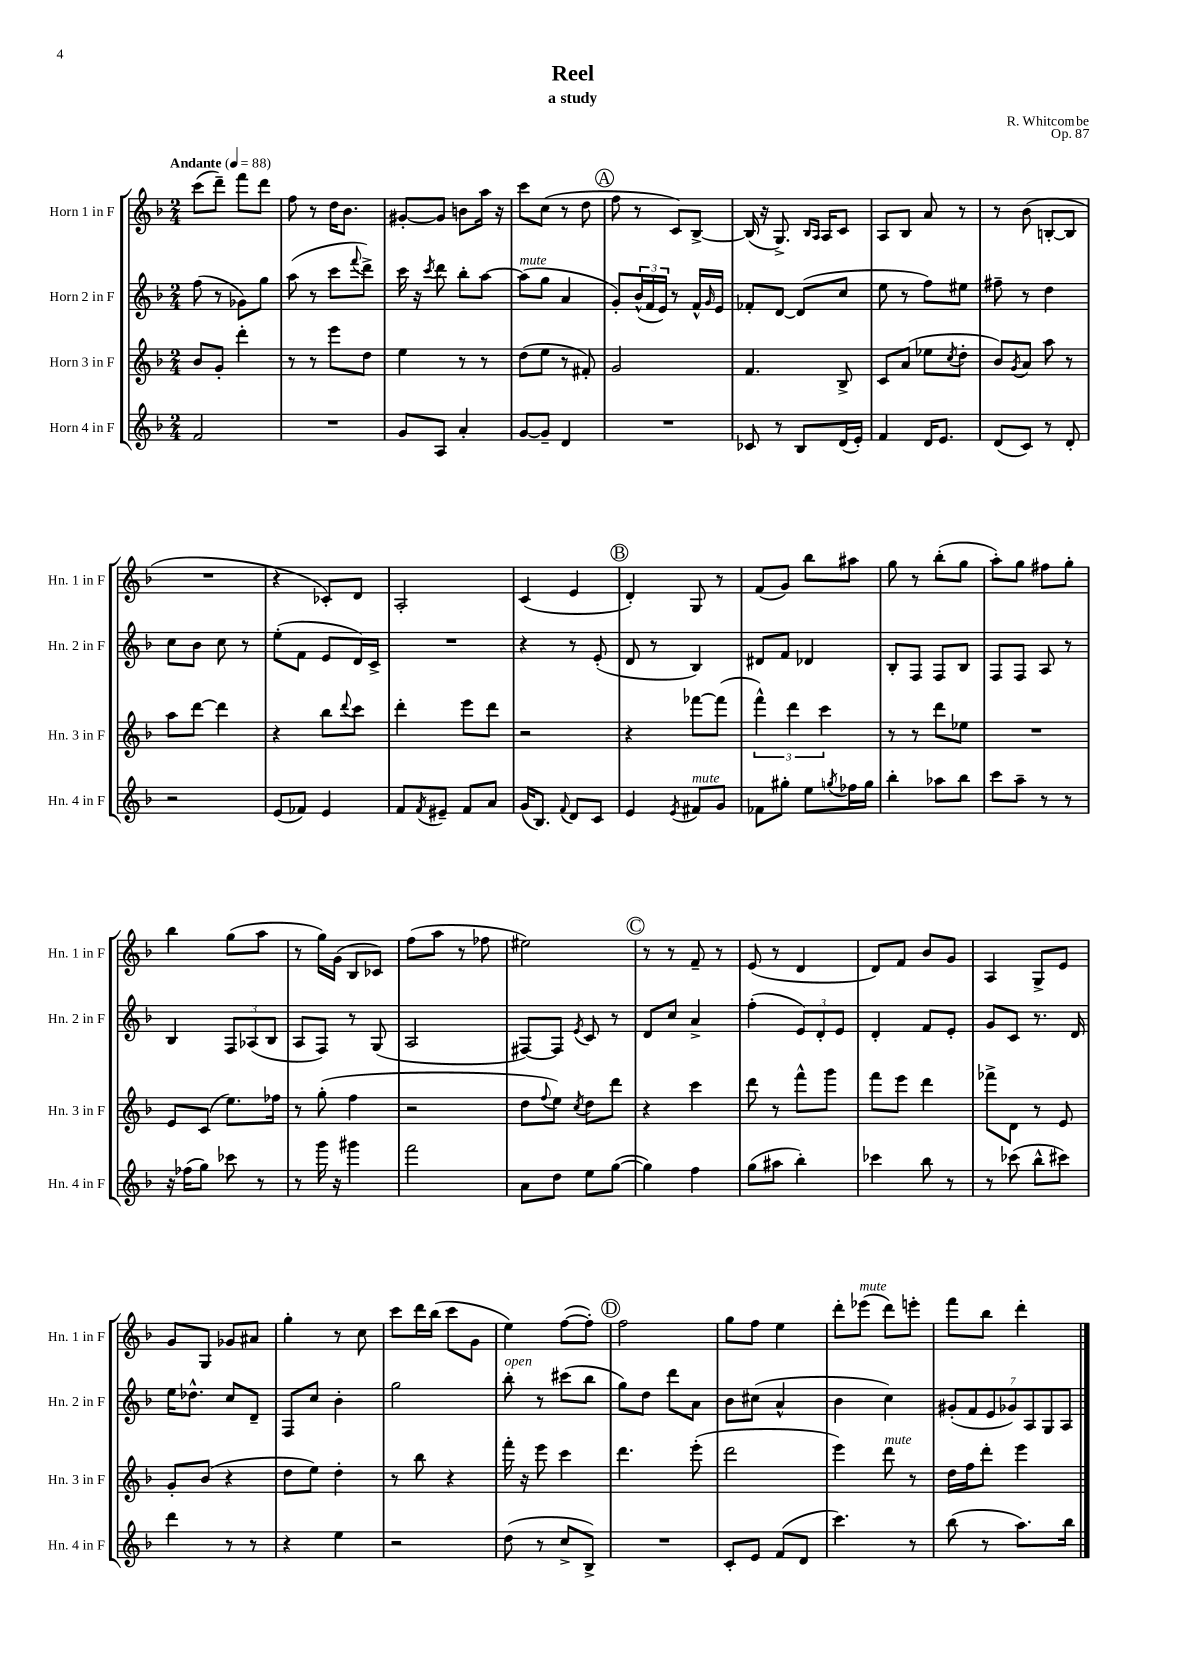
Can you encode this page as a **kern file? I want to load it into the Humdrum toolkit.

**kern	**kern	**kern	**kern
*part4	*part3	*part2	*part1
*staff4	*staff3	*staff2	*staff1
*I"Horn 4 in F	*I"Horn 3 in F	*I"Horn 2 in F	*I"Horn 1 in F
*I'Hn. 4 in F	*I'Hn. 3 in F	*I'Hn. 2 in F	*I'Hn. 1 in F
*clefG2	*clefG2	*clefG2	*clefG2
*k[b-]	*k[b-]	*k[b-]	*k[b-]
*M2/4	*M2/4	*M2/4	*M2/4
*MM88	*MM88	*MM88	*MM88
=1	=1	=1	=1
!	!	!	!LO:TX:a:B:t=Andante
2f/	8b-/L	(8ff\	(8ccc\L
.	8g'/J	8r	8ddd~\J)
.	4ddd'\	8g-X\L)	8fff\L
.	.	8gg\J	8ddd\J
=2	=2	=2	=2
2r	8r	(8aa\	8ff\
.	8r	8r	8r
.	8eee\L	8ccc\L	16dd\KL
.	.	.	8.b-\J
.	.	8qqfff/	.
.	8dd\J	8ddd^\J)	.
=3	=3	=3	=3
8g/L	4ee\	16ccc\	[8g#X'/L
.	.	16r	.
.	.	8qccc/	.
8A/J	.	8ddd\	8g#/J]
4a'/	8r	8bb-'\L	8bn\L
.	8r	[8aa\J	16aa\Jk
.	.	.	16r
=4	=4	=4	=4
!	!	!LO:TX:a:i:t=mute	!
[8g/L	(8dd\L	(8aa\L]	8ccc\L
8g~/J]	8ee\J	8gg\J	(8cc\J
4d/	8r	4a/	8r
.	8f#X'/)	.	8dd\
!!LO:REH:place=s1:t=A
=5	=5	=5	=5
2r	2g/	8g'/L)	8ff\
.	.	(24b-^^/L	8r
.	.	24f/	.
.	.	24e/JJ)	.
.	.	8r	8c/L)
.	.	16f^^/LL	[8B-^/J
.	.	16qqg/	.
.	.	16e/JJ	.
=6	=6	=6	=6
8c-X/	4.f/	8f-X'/L	(16B-/]
.	.	.	16r
8r	.	[8d/J	8.G^/)
8B-/L	.	(8d/L]	.
.	.	.	16qqB-/LL
.	.	.	16qqA/JJ
.	.	.	16A/KL
(16d/L	8B-^/	8cc/J	8c/J
16e'/JJ)	.	.	.
=7	=7	=7	=7
4f/	8c/L	8ee\	8A/L
.	(8a/J	8r	8B-/J
16d/KL	8ee-X\L	8ff\L)	8a/
8.e/J	.	.	.
.	8qcc/	.	.
.	8dd'\J	8ee#X\J	8r
=8	=8	=8	=8
(8d/L	8b-/L)	8ff#X~\	8r
.	8qg/	.	.
8c/J)	8a/J	8r	(8b-\
8r	8aa\	4dd\	[8Bn'/L
8d'/	8r	.	8B/J]
!!LO:LB:g=z
=9	=9	=9	=9
2r	8aa\L	8cc\L	2r
.	[8ddd\J	8b-\J	.
.	4ddd\]	8cc\	.
.	.	8r	.
=10	=10	=10	=10
(8e/L	4r	(8ee'\L	4r
8f-X/J)	.	8f\J	.
4e/	8bb-\L	8e/L	8c-X'/L)
.	8qqddd/	.	.
.	8ccc\J	16d/L)	8d/J
.	.	16c^/JJ	.
=11	=11	=11	=11
8f/L	4ddd'\	2r	2A'/
8qf/	.	.	.
8e#X~/J	.	.	.
8f/L	8eee\L	.	.
8a/J	8ddd\J	.	.
=12	=12	=12	=12
(16g/KL	2r	4r	(4c/
8.B-/J)	.	.	.
8qqf/	.	.	.
8d/L	.	8r	4e/
8c/J	.	(8e'/	.
!!LO:REH:place=s1:t=B
=13	=13	=13	=13
4e/	4r	8d/	4d'/)
.	.	8r	.
8qe/	.	.	.
!LO:TX:a:i:t=mute	!	!	!
8f#X/L	[8fff-X\L	4B-/)	8G/
8g/J	(8fff-\J]	.	8r
=14	=14	=14	=14
8f-X\L	6fff^^\)	8d#X/L	(8f/L
8gg#X'\J	.	8f/J	8g/J)
.	6ddd\	.	.
8ee\L	.	4d-X/	8bb-\L
.	6ccc\	.	.
8qggn/	.	.	.
16ff-X\L	.	.	8aa#X\J
16gg\JJ	.	.	.
=15	=15	=15	=15
4bb-'\	8r	8B-'/L	8gg\
.	8r	8F/J	8r
8aa-X\L	8ddd\L	8F/L	(8bb-'\L
8bb-\J	8ee-X\J	8B-/J	8gg\J
=16	=16	=16	=16
8ccc\L	2r	8F/L	8aa'\L)
8aa~\J	.	8F/J	8gg\J
8r	.	8A/	8ff#X\L
8r	.	8r	8gg'\J
!!LO:LB:g=z
=17	=17	=17	=17
16r	8e/L	4B-/	4bb-\
(16ff-X\KL	.	.	.
8gg\J)	(8c/J	.	.
8ccc-X\	8.ee\L)	12F/L	(8gg\L
.	.	(12A-X/	.
8r	.	.	8aa\J
.	.	12B-/J	.
.	16ff-X\Jk	.	.
=18	=18	=18	=18
8r	8r	8A/L	8r
16ggg\	(8gg'\	8F/J)	16gg\LL)
16r	.	.	(16g\JJ
4ggg#X\	4ff\	8r	8B-/L
.	.	(8G/	8c-X/J)
=19	=19	=19	=19
2fff\	2r	2A/	(8ff\L
.	.	.	8aa\J
.	.	.	8r
.	.	.	8ff-X\
=20	=20	=20	=20
8a\L	8dd\L	[8F#X/L)	2ee#X\)
.	8qqff/	.	.
8dd\J	8ee\J)	8F#/J]	.
.	8qcc/	8qe/	.
8ee\L	8dd\L	8c/	.
([8gg\J	8ddd\J	8r	.
!!LO:REH:place=s1:t=C
=21	=21	=21	=21
4gg\])	4r	8d/L	8r
.	.	8cc/J	8r
4ff\	4ccc\	4a^/	8f~/
.	.	.	8r
=22	=22	=22	=22
(8gg\L	8ddd\	(4ff'\	(8e/
8aa#X\J	8r	.	8r
4bb-'\)	8fff^^\L	12e/L)	4d/
.	.	12d'/	.
.	8ggg\J	.	.
.	.	12e/J	.
=23	=23	=23	=23
4ccc-X\	8fff\L	4d'/	8d/L)
.	8eee\J	.	8f/J
8bb-\	4ddd\	8f/L	8b-/L
8r	.	8e'/J	8g/J
=24	=24	=24	=24
8r	8fff-X^\L	8g/L	4A/
(8ccc-X\	8d\J	8c/J	.
8bb-^^\L	8r	8.r	8G^/L
8ccc#X\J)	8e/	.	8e/J
.	.	16d/	.
!!LO:LB:g=z
=25	=25	=25	=25
4ddd\	8g'/L	16ee\KL	8g/L
.	.	8.dd-X^^\J	.
.	(8b-/J	.	8G/J
8r	4r	8cc/L	8g-X/L
8r	.	8d~/J	8a#X/J
=26	=26	=26	=26
4r	8dd\L	8F/L	4gg'\
.	8ee\J)	8cc/J	.
4ee\	4dd'\	4b-'\	8r
.	.	.	8cc\
=27	=27	=27	=27
2r	8r	2gg\	8ccc\L
.	8bb-\	.	16ddd\L
.	.	.	(16bb-\JJ
.	4r	.	8ccc\L
.	.	.	8g\J
=28	=28	=28	=28
!	!	!LO:TX:a:i:t=open	!
(8dd\	16fff'\	8bb-'\	4ee\)
.	16r	.	.
8r	8eee\	8r	.
8cc^/L	4ccc\	(8ccc#X\L	([8ff\L
8B-^/J)	.	8bb-\J	8ff'\J])
!!LO:REH:place=s1:t=D
=29	=29	=29	=29
2r	4.ddd\	8gg\L)	2ff\
.	.	8dd\J	.
.	.	8ddd\L	.
.	(8eee'\	8a\J	.
=30	=30	=30	=30
8c'/L	2ddd\	8b-\L	8gg\L
8e/J	.	(8cc#X\J	8ff\J
(8f/L	.	4a^^/	4ee\
8d/J	.	.	.
=31	=31	=31	=31
4.ccc\)	4eee\)	4b-\	8ddd'\L
!	!	!	!LO:TX:a:i:t=mute
.	.	.	(8eee-X\J
!	!LO:TX:a:i:t=mute	!	!
.	8ddd\	4cc\)	8ddd\L)
8r	8r	.	8eeen'\J
=32	=32	=32	=32
(8bb-\	16dd\LL	(14g#X'/L	8fff\L
.	16ff\J	.	.
.	.	14f/	.
8r	8ddd'\J	.	8bb-\J
.	.	14e/	.
.	.	14g-X/)	.
8.aa\L)	4eee\	.	4ddd'\
.	.	14A/	.
.	.	14G/	.
.	.	14A/J	.
16bb-\Jk	.	.	.
==	==	==	==
*-	*-	*-	*-
